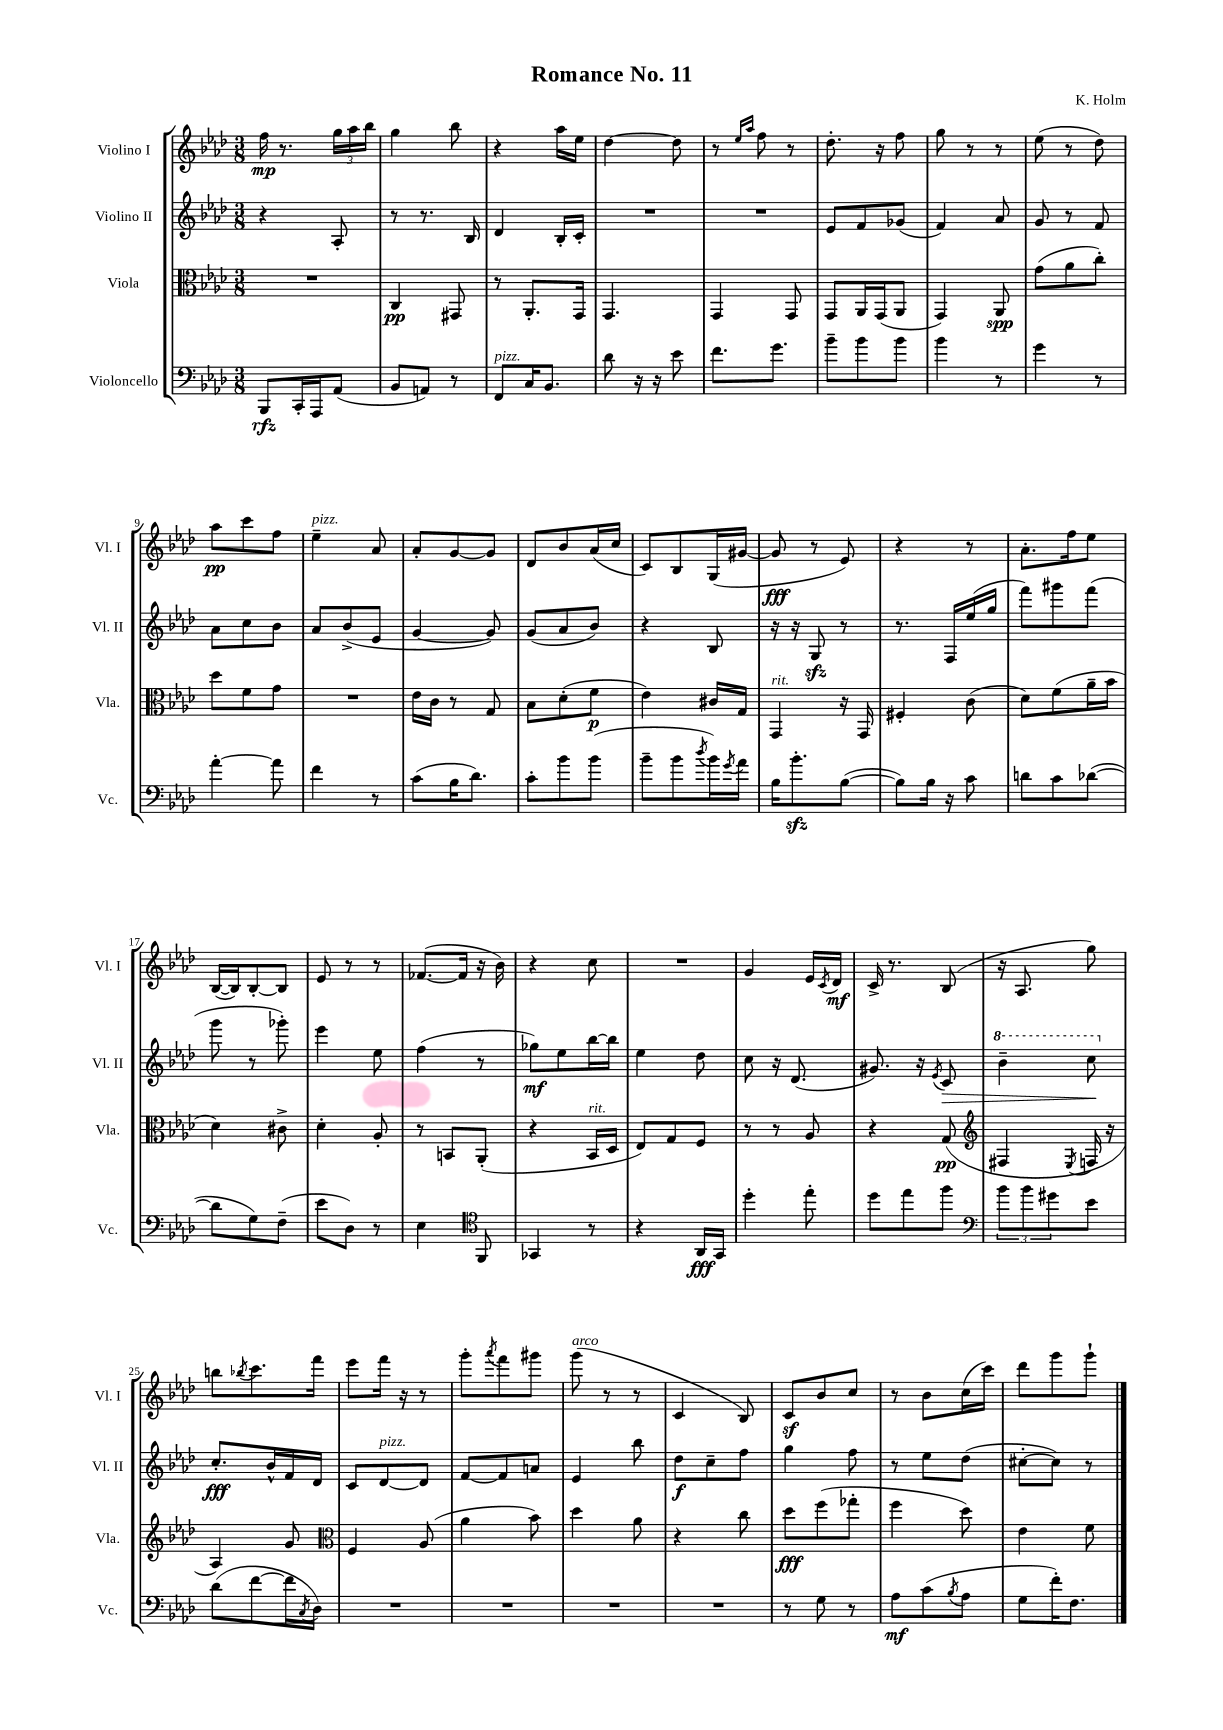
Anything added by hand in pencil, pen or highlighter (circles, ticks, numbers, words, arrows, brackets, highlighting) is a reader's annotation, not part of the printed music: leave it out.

**kern	**dynam	**kern	**dynam	**kern	**dynam	**kern	**dynam
*part4	*part4	*part3	*part3	*part2	*part2	*part1	*part1
*staff4	*staff4	*staff3	*staff3	*staff2	*staff2	*staff1	*staff1
*I"Violoncello	*	*I"Viola	*	*I"Violino II	*	*I"Violino I	*
*I'Vc.	*	*I'Vla.	*	*I'Vl. II	*	*I'Vl. I	*
*clefF4	*	*clefC3	*	*clefG2	*	*clefG2	*
*k[b-e-a-d-]	*	*k[b-e-a-d-]	*	*k[b-e-a-d-]	*	*k[b-e-a-d-]	*
*M3/8	*	*M3/8	*	*M3/8	*	*M3/8	*
=1	=1	=1	=1	=1	=1	=1	=1
8BBB-/L	rfz	4.r	.	4r	.	16ff\	mp
.	.	.	.	.	.	8.r	.
16CC'/L	.	.	.	.	.	.	.
16AAA-/J	.	.	.	.	.	.	.
(8AA-/J	.	.	.	8A-'/	.	24gg\LL	.
.	.	.	.	.	.	24aa-\	.
.	.	.	.	.	.	24bb-\JJ	.
=2	=2	=2	=2	=2	=2	=2	=2
8BB-/L	.	4C/	pp	8r	.	4gg\	.
8AAn/J)	.	.	.	8.r	.	.	.
8r	.	8GG#X/	.	.	.	8bb-\	.
.	.	.	.	16B-/	.	.	.
=3	=3	=3	=3	=3	=3	=3	=3
!LO:TX:a:i:t=pizz.	!	!	!	!	!	!	!
8FF/L	.	8r	.	4d-/	.	4r	.
16C/K	.	8.AA-'/L	.	.	.	.	.
8.BB-/J	.	.	.	.	.	.	.
.	.	.	.	16B-'/LL	.	16aa-\LL	.
.	.	16GG/Jk	.	16c'/JJ	.	16ee-\JJ	.
=4	=4	=4	=4	=4	=4	=4	=4
8d-\	.	4.GG/	.	4.r	.	[4dd-\	.
16r	.	.	.	.	.	.	.
16r	.	.	.	.	.	.	.
8e-\	.	.	.	.	.	8dd-\]	.
=5	=5	=5	=5	=5	=5	=5	=5
8.f\L	.	4GG/	.	4.r	.	8r	.
.	.	.	.	.	.	16qqee-/LL	.
.	.	.	.	.	.	16qqaa-/JJ	.
.	.	.	.	.	.	8ff\	.
8.g\J	.	.	.	.	.	.	.
.	.	8GG/	.	.	.	8r	.
=6	=6	=6	=6	=6	=6	=6	=6
8b-~\L	.	8GG/L	.	8e-/L	.	8.dd-'\	.
8b-\	.	16AA-/L	.	8f/	.	.	.
.	.	(16GG/J	.	.	.	16r	.
8b-\J	.	8AA-/J	.	(8g-X/J	.	8ff\	.
=7	=7	=7	=7	=7	=7	=7	=7
4b-\	.	4GG/)	.	4f/)	.	8gg\	.
.	.	.	.	.	.	8r	.
8r	.	8AA-/	spp	8a-/	.	8r	.
=8	=8	=8	=8	=8	=8	=8	=8
4g\	.	(8g\L	.	8g/	.	(8ee-\	.
.	.	8a-\	.	8r	.	8r	.
8r	.	8cc'\J)	.	8f/	.	8dd-\)	.
!!LO:LB:g=z
=9	=9	=9	=9	=9	=9	=9	=9
[4a-'\	.	8dd-\L	.	8a-\L	.	8aa-\L	pp
.	.	8f\	.	8cc\	.	8ccc\	.
8a-\]	.	8g\J	.	8b-\J	.	8ff\J	.
=10	=10	=10	=10	=10	=10	=10	=10
!	!	!	!	!	!	!LO:TX:a:i:t=pizz.	!
4f\	.	4.r	.	8a-/L	.	4ee-~\	.
.	.	.	.	(8b-^/	.	.	.
8r	.	.	.	8e-/J	.	8a-/	.
=11	=11	=11	=11	=11	=11	=11	=11
(8c\L	.	16e-\LL	.	[4g/	.	8a-'/L	.
.	.	16c\JJ	.	.	.	.	.
16B-\K	.	8r	.	.	.	[8g/	.
8.d-\J)	.	.	.	.	.	.	.
.	.	8G/	.	8g/])	.	8g/J]	.
=12	=12	=12	=12	=12	=12	=12	=12
8c'\L	.	8B-\L	.	(8g/L	.	8d-/L	.
8b-\	.	(8d-'\	.	8a-/	.	8b-/	.
(8b-\J	.	8f\J	p	8b-/J)	.	(16a-/L	.
.	.	.	.	.	.	16cc/JJ	.
=13	=13	=13	=13	=13	=13	=13	=13
8b-~\L	.	4e-\)	.	4r	.	8c/L)	.
8b-\	.	.	.	.	.	8B-/	.
8qdd-/	.	.	.	.	.	.	.
16b-\L)	.	16c#X/LL	.	8B-/	.	(16G/L	.
8qg/	.	.	.	.	.	.	.
16a-\JJ	.	16G/JJ	.	.	.	[16g#X/JJ	.
=14	=14	=14	=14	=14	=14	=14	=14
!	!	!LO:TX:a:i:t=rit.	!	!	!	!	!
16B-\KL	.	4GG/	.	16r	.	8g#/]	fff
8.b-zz'\	.	.	.	16r	.	.	.
.	.	.	.	8Gzz/	.	8r	.
([8B-\J	.	16r	.	8r	.	8e-/)	.
.	.	16GG/	.	.	.	.	.
=15	=15	=15	=15	=15	=15	=15	=15
8B-\L])	.	4F#X'/	.	8.r	.	4r	.
16B-\Jk	.	.	.	.	.	.	.
16r	.	.	.	16F/LL	.	.	.
8c\	.	(8c\	.	(16ee-/	.	8r	.
.	.	.	.	16gg/JJ	.	.	.
=16	=16	=16	=16	=16	=16	=16	=16
8dn\L	.	8d-\L)	.	8fff\L)	.	8.a-'\L	.
8c\	.	(8f\	.	8ggg#X\	.	.	.
.	.	.	.	.	.	16ff\k	.
([8d-X\J	.	16a-~\L	.	(8fff\J	.	8ee-\J	.
.	.	16b-\JJ	.	.	.	.	.
!!LO:LB:g=z
=17	=17	=17	=17	=17	=17	=17	=17
8d-\L]	.	4d-\)	.	8ggg\	.	([16B-/LL	.
.	.	.	.	.	.	16B-/J])	.
8G\)	.	.	.	8r	.	[8B-'/	.
(8F~\J	.	8c#X^\	.	8ggg-X'\)	.	8B-/J]	.
=18	=18	=18	=18	=18	=18	=18	=18
8e-\L	.	4d-'\	.	4eee-\	.	8e-/	.
8D-\J)	.	.	.	.	.	8r	.
8r	.	8A-'/	.	8ee-\	.	8r	.
=19	=19	=19	=19	=19	=19	=19	=19
4E-\	.	8r	.	(4ff\	.	([8.f-X/L	.
.	.	8BBn/L	.	.	.	.	.
.	.	.	.	.	.	16f-/Jk]	.
*clefC4	*	*	*	*	*	*	*
8FF/	.	(8AA-'/J	.	8r	.	16r	.
.	.	.	.	.	.	16b-\)	.
=20	=20	=20	=20	=20	=20	=20	=20
4GG-X/	.	4r	.	8gg-X\L)	mf	4r	.
.	.	.	.	8ee-\	.	.	.
!	!	!LO:TX:a:i:t=rit.	!	!	!	!	!
8r	.	16BB-/LL	.	[16bb-\L	.	8cc\	.
.	.	16D-/JJ	.	16bb-\JJ]	.	.	.
=21	=21	=21	=21	=21	=21	=21	=21
4r	.	8E-/L)	.	4ee-\	.	4.r	.
.	.	8G/	.	.	.	.	.
16AA-/LL	fff	8F/J	.	8dd-\	.	.	.
16GG/JJ	.	.	.	.	.	.	.
=22	=22	=22	=22	=22	=22	=22	=22
4dd-'\	.	8r	.	8cc\	.	4g/	.
.	.	8r	.	16r	.	.	.
.	.	.	.	(8.d-/	.	.	.
8ee-'\	.	8A-/	.	.	.	16e-/LL	.
.	.	.	.	.	.	8qc/	.
.	.	.	.	.	.	16d-/JJ	mf
=23	=23	=23	=23	=23	=23	=23	=23
8dd-\L	.	4r	.	8.g#X/)	.	16c^/	.
.	.	.	.	.	.	8.r	.
8ee-\	.	.	.	.	.	.	.
.	.	.	.	16r	.	.	.
.	.	.	.	8qe-/	.	.	.
!	!	!	!	!	!LO:HP:b	!	!
8ff\J	.	(8G/	pp	8c/	>	(8B-/	.
=24	=24	=24	=24	=24	=24	=24	=24
*clefF4	*	*clefG2	*	*	*	*	*
*	*	*	*	*8va	*	*	*
12b-\L	.	4F#X/	.	4bb-~\	.	16r	.
.	.	.	.	.	.	8.A-/	.
12b-\	.	.	.	.	.	.	.
12g#X\	.	.	.	.	.	.	.
.	.	8qE-/	.	.	.	.	.
8e-\J	.	16Fn/	.	8ccc\	.	8gg\)	.
.	.	16r	.	.	.	.	.
.	.	.	.	.	]	.	.
!!LO:LB:g=z
=25	=25	=25	=25	=25	=25	=25	=25
*	*	*	*	*X8va	*	*	*
(8d-\L	.	4A-/)	.	8.cc'/L	fff	8bbn\L	.
.	.	.	.	.	.	8qbb-X/	.
[8f\	.	.	.	.	.	8.ccc\	.
.	.	.	.	16b-^^/L	.	.	.
16f\L]	.	8g/	.	16f/	.	.	.
8qC/	.	.	.	.	.	.	.
16D-\JJ)	.	.	.	16d-/JJ	.	16fff\Jk	.
=26	=26	=26	=26	=26	=26	=26	=26
*	*	*clefC3	*	*	*	*	*
4.r	.	4F/	.	8c/L	.	8eee-\L	.
!	!	!	!	!LO:TX:a:i:t=pizz.	!	!	!
.	.	.	.	[8d-/	.	16fff\Jk	.
.	.	.	.	.	.	16r	.
.	.	(8A-/	.	8d-/J]	.	8r	.
=27	=27	=27	=27	=27	=27	=27	=27
4.r	.	4a-\	.	[8f/L	.	8ggg'\L	.
.	.	.	.	.	.	8qaaa-/	.
.	.	.	.	8f/]	.	8fff\	.
.	.	8b-\)	.	8an/J	.	8ggg#X\J	.
=28	=28	=28	=28	=28	=28	=28	=28
!	!	!	!	!	!	!LO:TX:a:i:t=arco	!
4.r	.	4dd-\	.	4e-/	.	(8ggg\	.
.	.	.	.	.	.	8r	.
.	.	8a-\	.	8bb-\	.	8r	.
=29	=29	=29	=29	=29	=29	=29	=29
4.r	.	4r	.	8dd-\L	f	4c/	.
.	.	.	.	8cc~\	.	.	.
.	.	8cc\	.	8ff\J	.	8B-/)	.
=30	=30	=30	=30	=30	=30	=30	=30
8r	.	8dd-\L	fff	4gg\	.	8cz/L	.
8G\	.	(8ff\	.	.	.	8b-/	.
8r	.	8gg-X'\J	.	8ff\	.	8cc/J	.
=31	=31	=31	=31	=31	=31	=31	=31
8A-\L	mf	4ff\	.	8r	.	8r	.
(8c\	.	.	.	8ee-\L	.	8b-\L	.
8qB-/	.	.	.	.	.	.	.
8A-\J	.	8dd-\)	.	(8dd-\J	.	(16cc\L	.
.	.	.	.	.	.	16ccc\JJ)	.
=32	=32	=32	=32	=32	=32	=32	=32
8G\L	.	4e-\	.	[8cc#X'\L	.	8ddd-\L	.
16f'\K)	.	.	.	8cc#\J])	.	8ggg\	.
8.F\J	.	.	.	.	.	.	.
.	.	8f\	.	8r	.	8ggg`\J	.
==	==	==	==	==	==	==	==
*-	*-	*-	*-	*-	*-	*-	*-
